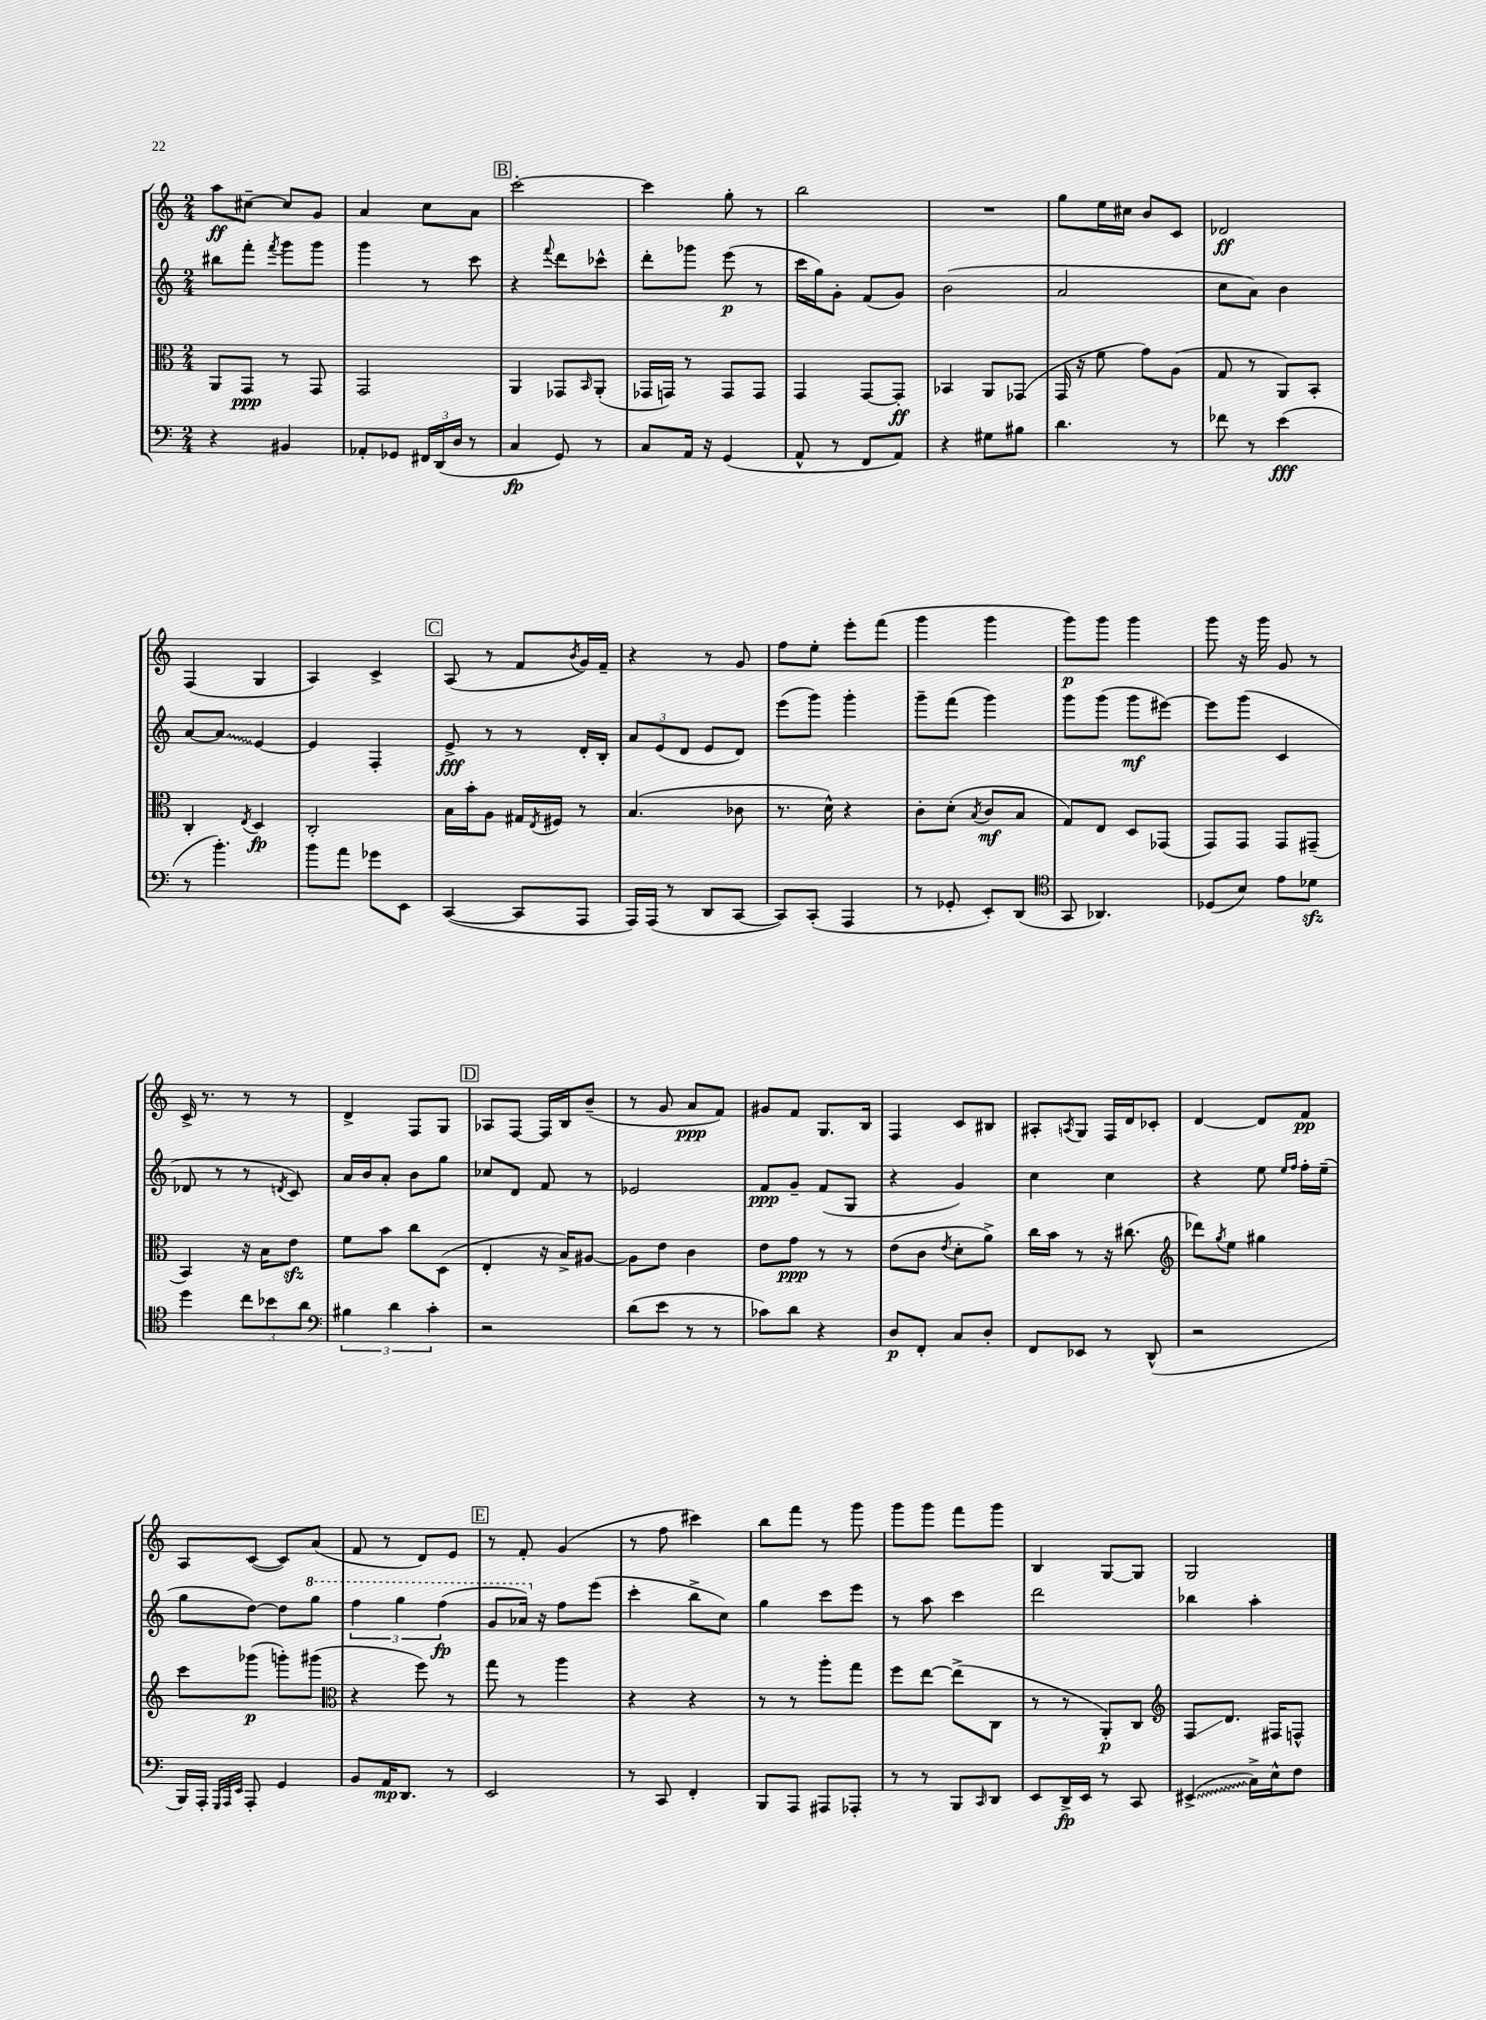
<<
\new StaffGroup <<
\new Staff = "s0" {
    \clef treble \key c \major \numericTimeSignature \time 2/4
    a''8\ff cis''8~-- cis''8 g'8 |
    a'4 c''8 a'8 |
    \mark \markup { \box "B" } c'''2~-. |
    c'''4 g''8-. r8 |
    b''2 |
    R2 |
    g''8 e''16 cis''16 b'8 c'8 |
    des'2\ff |
    f4( g4 |
    a4) c'4-> |
    \mark \markup { \box "C" } a8( r8 f'8 \acciaccatura { b'8 } g'16) f'16-- |
    r4 r8 g'8 |
    f''8 e''8-. e'''8-. f'''8( |
    g'''4 g'''4 |
    g'''8\p) g'''8 g'''4 |
    g'''8 r16 g'''16 g'8 r8 |
    c'16-> r8. r8 r8 |
    d'4-> f8 g8 |
    \mark \markup { \box "D" } aes8 f8~ f16 b16 b'8--( |
    r8 g'8 a'8\ppp f'8) |
    gis'8 f'8 g8. b16 |
    f4 c'8 bis8 |
    ais8-. \acciaccatura { a8 } g8 f16 d'16 ces'8-. |
    d'4~ d'8 f'8\pp |
    a8 c'8~( c'8) a'8( |
    f'8 r8 d'8) e'8 |
    \mark \markup { \box "E" } r8 f'8-. g'4( |
    r8 f''8 cis'''4) |
    b''8 f'''8 r8 g'''8 |
    g'''8 g'''8 f'''8 g'''8 |
    b4 g8~ g8 |
    g2 \bar "|." |
}
\new Staff = "s1" {
    \clef treble \key c \major \numericTimeSignature \time 2/4
    bis''8 f'''8-. \acciaccatura { f'''8 } g'''8 g'''8 |
    g'''4 r8 c'''8 |
    \mark \markup { \box "B" } r4 \appoggiatura { f'''8 } d'''8 ces'''8-^ |
    d'''8-. ges'''8 e'''8\p( r8 |
    c'''16 g''16) g'8-. f'8( g'8) |
    b'2( |
    a'2 |
    c''8 a'8) b'4 |
    a'8~ \once \override Glissando.style = #'zigzag a'8\glissando e'4~ |
    e'4 f4-. |
    \mark \markup { \box "C" } e'8->\fff r8 r8 d'16-. b16-. |
    \tuplet 3/2 { a'8 e'8( d'8 } e'8 d'8) |
    e'''8( g'''8) g'''4-. |
    g'''8-- f'''8( g'''4) |
    g'''8 g'''8( g'''8\mf eis'''8~) |
    eis'''8 g'''8( c'4 |
    des'8 r8 r8 \acciaccatura { d'8 } c'8) |
    a'16 b'16 a'8-. b'8 g''8 |
    \mark \markup { \box "D" } ces''8 d'8 f'8 r8 |
    ees'2 |
    f'8\ppp g'8-- f'8( g8 |
    r4 g'4) |
    c''4 c''4 |
    r4 e''8 \grace { e''16 f''16 } f''16-. e''16--( |
    g''8 d''8~) d''8 \ottava #1 g'''8 |
    \tuplet 3/2 { f'''4 g'''4 f'''4\fp( } |
    \mark \markup { \box "E" } g''8 aes''16) \ottava #0 r16 f''8 e'''8( |
    c'''4-. b''8-> c''8) |
    g''4 c'''8 e'''8 |
    r8 a''8 c'''4 |
    d'''2 |
    bes''4 a''4-. \bar "|." |
}
\new Staff = "s2" {
    \clef alto \key c \major \numericTimeSignature \time 2/4
    a,8 g,8\ppp r8 g,8 |
    g,2 |
    \mark \markup { \box "B" } a,4 ges,8 \grace { b,16 } a,8-.( |
    ges,16 g,16) r8 g,8 g,8 |
    g,4 g,8~ g,8-.\ff |
    bes,4 a,8 ges,8( |
    g,16 r16 f'8 g'8) a8( |
    g8 r8 a,8) b,8-. |
    c4-. \acciaccatura { e8 } d4\fp |
    c2-. |
    \mark \markup { \box "C" } b16 b'16-. a8 gis16 \acciaccatura { e8 } fis16 r8 |
    b4.( ces'8 |
    r8. d'16-^) r4 |
    c'8-. d'8-.( \acciaccatura { b8 } c'8\mf b8 |
    g8) e8 d8 ges,8( |
    g,8) g,8 g,8 gis,8--( |
    b,4) r16 b16 e'8\sfz |
    f'8 b'8 c''8 d8( |
    \mark \markup { \box "D" } e4-. r16 b16->) ais8~ |
    ais8 e'8 c'4 |
    e'8 g'8\ppp r8 r8 |
    e'8( c'8 \acciaccatura { e'8 } d'8-. a'8->) |
    c''16 b'16 r8 r16 cis''8.( |
    \clef treble des'''8) \acciaccatura { g''8 } e''8 gis''4 |
    c'''8 ges'''8\p( g'''8-.) gis'''8( |
    \clef alto r4 f''8) r8 |
    \mark \markup { \box "E" } g''8 r8 a''4 |
    r4 r4 |
    r8 r8 a''8-. g''8 |
    f''8 e''8~ e''8->( c8 |
    r8 r8 a,8-.\p) c8 |
    \clef treble f8\glissando d'8. fis16 f8-^ \bar "|." |
}
\new Staff = "s3" {
    \clef bass \key c \major \numericTimeSignature \time 2/4
    r4 bis,4 |
    aes,8-. ges,8 \tuplet 3/2 { fis,16 d,16( d16 } r8 |
    \mark \markup { \box "B" } c4\fp g,8) r8 |
    c8 a,16 r16 g,4( |
    a,8-^ r8 f,8 a,8) |
    r4 gis8 bis8 |
    d'4. r8 |
    fes'8 r8 e'4\fff( |
    r8 b'4.-.) |
    b'8 a'8 ges'8 e,8 |
    \mark \markup { \box "C" } c,4~( c,8 a,,8 |
    a,,16) a,,16( r8 d,8 c,8~ |
    c,8) c,8-.( a,,4 |
    r8 ges,8-. e,8-.) d,8( |
    \clef tenor g,8 aes,4.) |
    des8( b8) e'8 des'8\sfz |
    d''4 \tuplet 3/2 { c''8 bes'8 a'8 } |
    \clef bass \tuplet 3/2 { bis4 d'4 c'4-. } |
    \mark \markup { \box "D" } r2 |
    d'8( e'8 r8 r8 |
    ces'8) d'8 r4 |
    d8\p f,8-. c8 d8-. |
    f,8 ees,8 r8 d,8-^( |
    r2 |
    b,,16) a,,16-. \grace { g,,32 a,,32 e,32 } a,,8-. g,4 |
    b,8 a,16\mp d,8. r8 |
    \mark \markup { \box "E" } e,2 |
    r8 c,8 f,4-. |
    b,,8 a,,8 ais,,8 aes,,8-. |
    r8 r8 b,,8 \grace { c,16 } d,8 |
    e,8 d,16->\fp e,16 r8 c,8 |
    \once \override Glissando.style = #'zigzag eis,4->\glissando( c16->) e16-^ f8 \bar "|." |
}
>>
>>
\layout { \context { \Score \remove "Bar_number_engraver" } }
